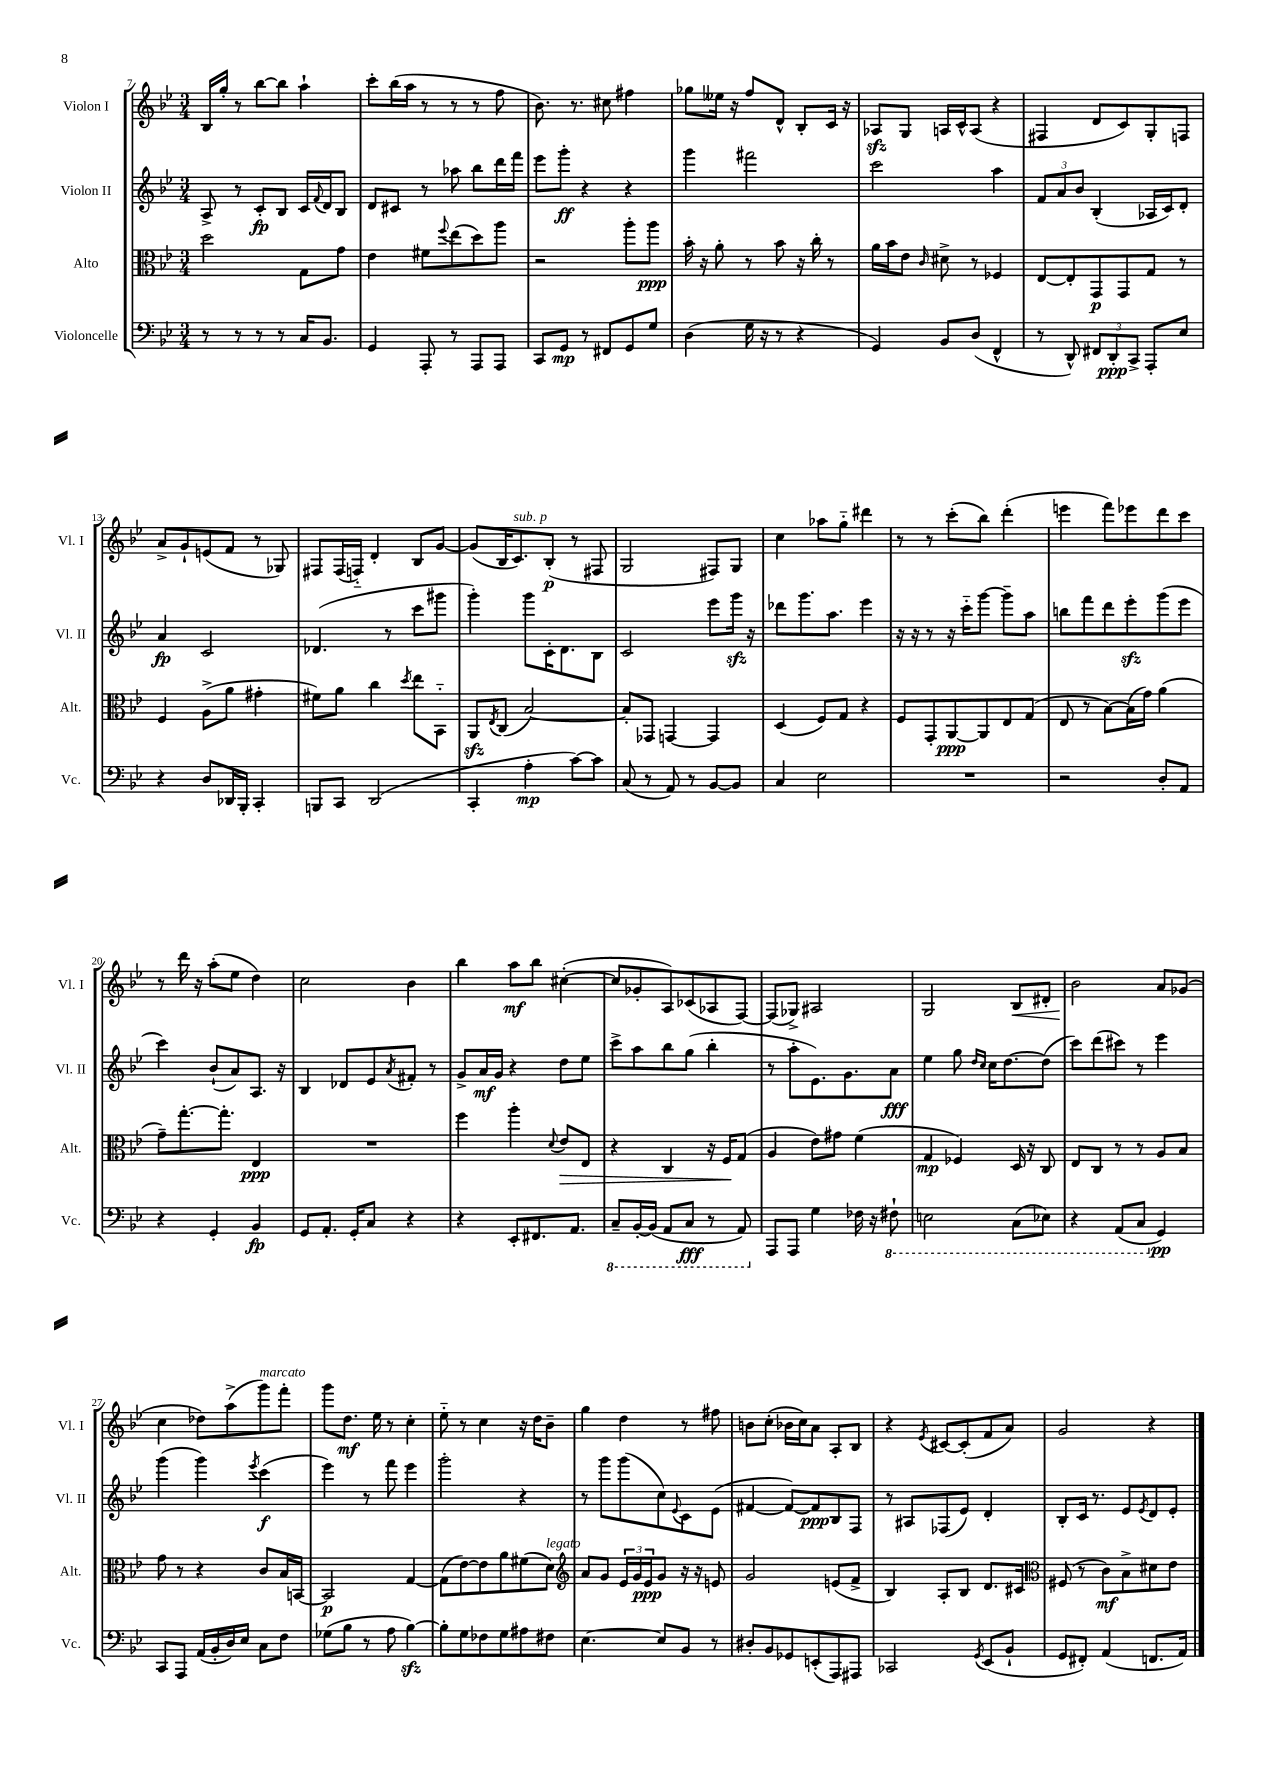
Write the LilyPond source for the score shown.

<<
\new StaffGroup <<
\new Staff = "s0" \with { instrumentName = "Violon I" shortInstrumentName = "Vl. I" } {
    \clef treble \key bes \major \numericTimeSignature \time 3/4
    bes16 g''16-. r8 bes''8~ bes''8 a''4-! |
    c'''8-. bes''16( a''16 r8 r8 r8 f''8 |
    bes'8.) r8. cis''8 fis''4 |
    ges''8 eeses''16 r16 f''8 d'8-^ bes8-. c'16 r16 |
    aes8\sfz g8 a16 c'16-^ a8( r4 |
    fis4 d'8 c'8) g8-. f8 |
    a'8-> g'8-! e'8( f'8 r8 ges8) |
    fis8 fis16( f16-_) d'4-. bes8 g'8~ |
    g'8( bes16 c'8.^\markup { \italic "sub. p" }) bes8-.\p( r8 fis8 |
    g2 fis8) g8 |
    c''4 aes''8 g''8-_ dis'''4 |
    r8 r8 c'''8-.( bes''8) d'''4-.( |
    e'''4 f'''8) ees'''8 d'''8 c'''8 |
    r8 d'''16 r16 a''8-.( ees''8 d''4) |
    c''2 bes'4 |
    bes''4 a''8\mf bes''8 cis''4~-.( |
    cis''8 ges'8-. a8) ces'8( aes8 f8~) |
    f8( ges8->) ais2 |
    g2 bes8\< dis'8-. |
    bes'2\! a'8 ges'8( |
    c''4 des''8) a''8->( g'''8^\markup { \italic "marcato" }) f'''8-. |
    g'''8 d''8.\mf ees''16 r8 c''4-. |
    ees''8-_ r8 c''4 r16 d''16 bes'8-- |
    g''4 d''4 r8 fis''8 |
    b'8 c''8-.( bes'16 c''16) a'8 a8-. bes8 |
    r4 \acciaccatura { ees'8 } cis'8~ cis'8-.( f'8 a'8) |
    g'2 r4 \bar "|." |
}
\new Staff = "s1" \with { instrumentName = "Violon II" shortInstrumentName = "Vl. II" } {
    \clef treble \key bes \major \numericTimeSignature \time 3/4
    a8-> r8 c'8-.\fp bes8 c'16 \appoggiatura { f'8 } d'16 bes8 |
    d'8 cis'8 r8 aes''8 bes''8 d'''16 f'''16 |
    ees'''8 g'''8-.\ff r4 r4 |
    g'''4 fis'''2 |
    c'''2 a''4 |
    \tuplet 3/2 { f'8 a'8 bes'8 } bes4-.( aes16 c'16) d'8-. |
    a'4\fp c'2 |
    des'4.( r8 c'''8 gis'''8 |
    g'''4-.) g'''8 c'16-. d'8. bes8 |
    c'2 ees'''8 g'''16\sfz r16 |
    des'''8 g'''8. a''8. ees'''4 |
    r16 r16 r8 r16 c'''16-_ g'''8~ g'''8-- a''8 |
    b''8 f'''8 d'''8 ees'''8-.\sfz g'''8( ees'''8 |
    c'''4) bes'8-!( a'8) a8. r16 |
    bes4 des'8 ees'8 \acciaccatura { a'8 } fis'8-. r8 |
    g'8-> a'16\mf g'16 r4 d''8 ees''8 |
    c'''8-> a''8 bes''8 g''8( bes''4-. |
    r8 a''8-. ees'8.) g'8. a'8\fff |
    ees''4 g''8 \grace { d''16 c''16 } c''16 d''8.~ d''8( |
    c'''8) d'''8( cis'''8) r8 ees'''4 |
    g'''4( g'''4) \acciaccatura { ees'''8 } c'''4\f( |
    ees'''4) r8 f'''8 ees'''4 |
    g'''2-. r4 |
    r8 g'''8 g'''8( c''8) \appoggiatura { ees'8 } c'8 ees'8( |
    fis'4~ fis'8~) fis'8\ppp bes8 f8 |
    r8 ais8 fes8( ees'8) d'4-. |
    bes8-. c'16 r8. ees'8 \acciaccatura { ees'8 } d'8 ees'8-. \bar "|." |
}
\new Staff = "s2" \with { instrumentName = "Alto" shortInstrumentName = "Alt." } {
    \clef alto \key bes \major \numericTimeSignature \time 3/4
    d''2 g8 g'8 |
    ees'4 fis'8 \appoggiatura { f''8 } ees''8( d''8) a''8 |
    r2 a''8-. a''8\ppp |
    bes'16-. r16 a'8-. r8 bes'8 r16 c''16-. r8 |
    a'16 bes'16 ees'8 \grace { c'16 } dis'8-> r8 fes4 |
    ees8~ ees8-. g,8\p g,8 g8 r8 |
    f4 a8->( a'8 gis'4-. |
    fis'8) a'8 c''4 \acciaccatura { d''8 } ees''8 bes,8-_ |
    a,8\sfz \acciaccatura { ees8 } c8( bes2~) |
    bes8-. ges,8 g,4~ g,4 |
    d4( f8) g8 r4 |
    f8 g,8-. a,8~\ppp a,8 ees8 g8( |
    ees8 r8 bes8~) bes16( g'16) a'4( |
    g'8--) g''8.~-. g''8.-. ees4\ppp |
    R2. |
    f''4 a''4-. \appoggiatura { d'8 } ees'8\> ees8 |
    r4 c4 r16 f16\! g8( |
    a4 ees'8) gis'8 f'4( |
    g4\mp fes4) d16 r16 c8 |
    ees8 c8 r8 r8 a8 bes8 |
    g'8 r8 r4 c'8 bes16 b,16~ |
    b,2\p g4~ |
    g8( ees'8~) ees'8 a'8 fis'8( d'8^\markup { \italic "legato" }) |
    \clef treble a'8 g'8 \tuplet 3/2 { ees'16 g'16 ees'16\ppp } g'8 r16 r16 e'8 |
    g'2 e'8( f'8-> |
    bes4) a8-. bes8 d'8. cis'16 |
    \clef alto fis8( r8 c'8\mf) bes8-> dis'8 ees'8 \bar "|." |
}
\new Staff = "s3" \with { instrumentName = "Violoncelle" shortInstrumentName = "Vc." } {
    \clef bass \key bes \major \numericTimeSignature \time 3/4
    r8 r8 r8 r8 c16 bes,8. |
    g,4 a,,8-. r8 a,,8 a,,8 |
    c,8 g,8\mp r8 fis,8 g,8 g8 |
    d4( g16 r16 r8 r4 |
    g,4) bes,8 d8( f,4-^ |
    r8 d,8-^) \tuplet 3/2 { fis,8 d,8-.\ppp c,8-> } a,,8-. ees8 |
    r4 d8 des,16 bes,,16-. c,4-. |
    b,,8 c,8 d,2( |
    c,4-. a4-.\mp c'8~) c'8 |
    c8( r8 a,8) r8 bes,8~ bes,8 |
    c4 ees2 |
    R2. |
    r2 d8-. a,8 |
    r4 g,4-. bes,4\fp |
    g,8 a,8.-. g,16-. c8 r4 |
    r4 ees,8-. fis,8. a,8. |
    \ottava #-1 c,8-- bes,,16~-. bes,,16( a,,8 c,8\fff r8 a,,8) \ottava #0 |
    a,,8 a,,8 g4 fes16 r16 \ottava #-1 fis,8-! |
    e,2 c,8( ees,8) |
    r4 a,,8( c,8 \ottava #0 g,4\pp) |
    c,8 a,,8 a,16( bes,16-. d16) ees16 c8 f8 |
    ges8( bes8 r8 a8 bes4~\sfz) |
    bes8-. g8 fes8 g8 ais8 fis8 |
    ees4.~ ees8 bes,8 r8 |
    dis8-. bes,8 ges,8 e,8-.( a,,8) ais,,8 |
    ces,2 \acciaccatura { g,8 } ees,8( bes,8-! |
    g,8 fis,8-.) a,4( f,8. a,16) \bar "|." |
}
>>
>>
\layout { \context { \Score currentBarNumber = #7 } }
